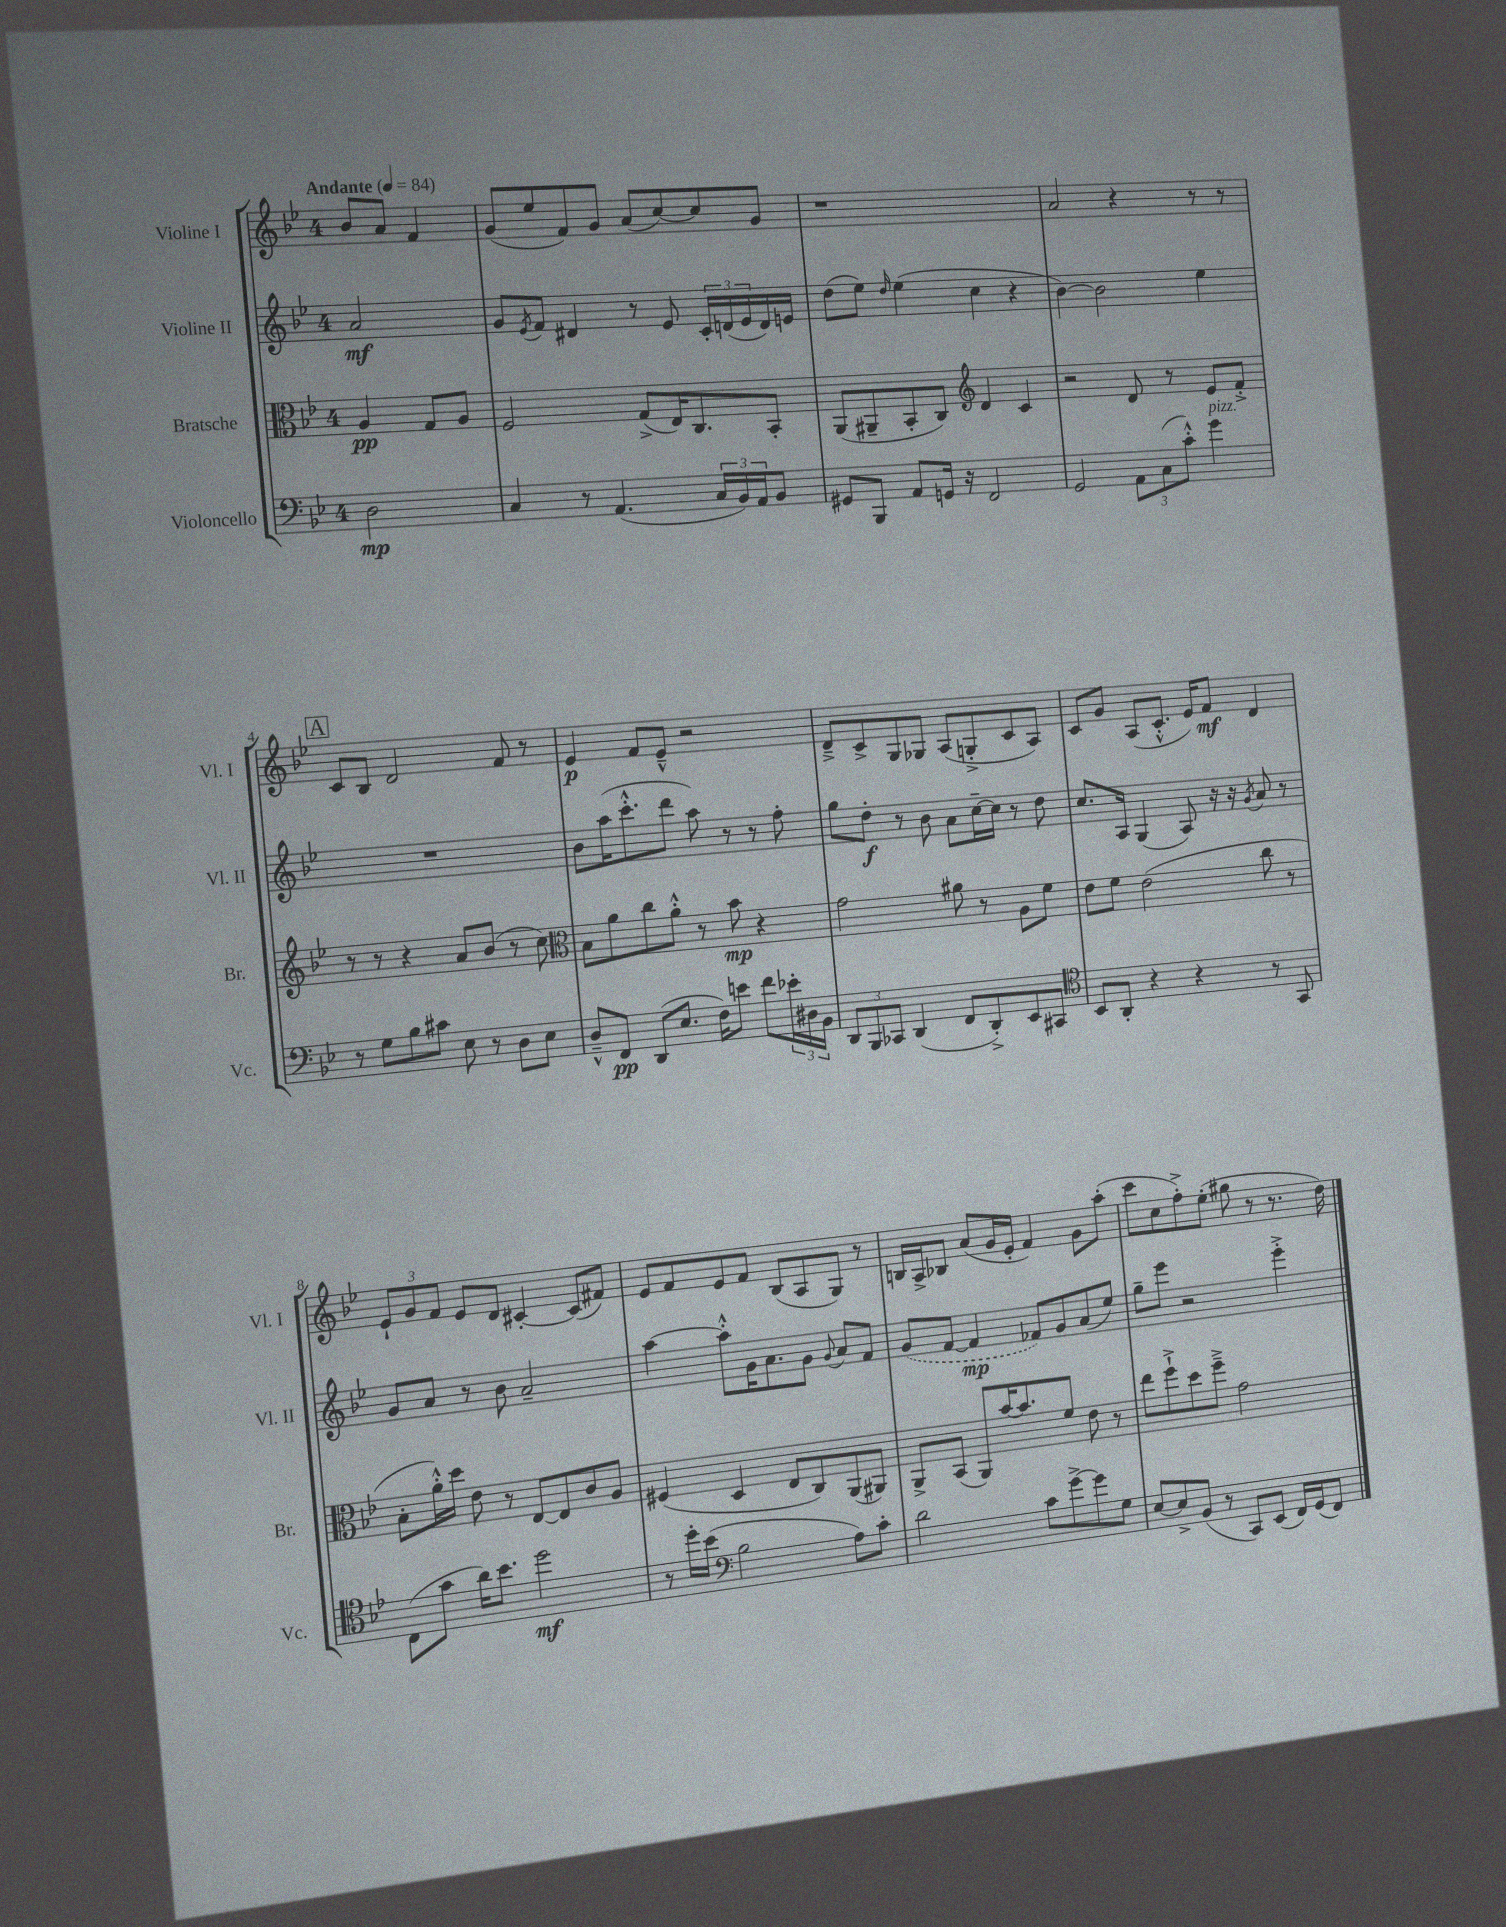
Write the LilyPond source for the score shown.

<<
\new StaffGroup <<
\new Staff = "s0" \with { instrumentName = "Violine I" shortInstrumentName = "Vl. I" } {
    \clef treble \key bes \major \once \override Staff.TimeSignature.style = #'single-digit \time 4/4 \partial 2 \tempo "Andante" 4 = 84
    bes'8 a'8 f'4 |
    g'8( ees''8 f'8) g'8 a'8( c''8~) c''8 g'8 |
    r1 |
    a'2 r4 r8 r8 |
    \mark \markup { \box "A" } c'8 bes8 d'2 f'8 r8 |
    ees'4\p f'8 ees'8---^ r2 |
    d'8---> c'8-> g8 ges8 a8( g8-.-> c'8 a8) |
    c'8 g'8 a8( c'8.-.-^ ees'16) f'8\mf d'4 |
    \tuplet 3/2 { ees'8-! g'8 f'8 } ees'8 d'8 cis'4~-. cis'8( fis'8) |
    ees'8 f'8 ees'8 f'8 bes8( a8 g8) r8 |
    b16 a16-> bes8 a'8( g'16 ees'16-. f'4) g'8 a''8-.( |
    c'''8 c''8 f''8-.->) ees''8-.( gis''8 r8 r8. d''16) \bar "|." |
}
\new Staff = "s1" \with { instrumentName = "Violine II" shortInstrumentName = "Vl. II" } {
    \clef treble \key bes \major \once \override Staff.TimeSignature.style = #'single-digit \time 4/4 \partial 2
    a'2\mf |
    g'8 \acciaccatura { ees'8 } f'8 dis'4 r8 ees'8 \tuplet 3/2 { c'16-. d'16( ees'16 } d'16) e'16 |
    d''8( ees''8) \grace { d''16 } ees''4( c''4 r4 |
    bes'4~) bes'2 ees''4 |
    \mark \markup { \box "A" } R1 |
    bes'8 a''16( c'''8.-.-^ d'''8 a''8) r8 r8 f''8-. |
    g''8 d''8-.\f r8 bes'8 a'8 c''16~-- c''16 r8 d''8 |
    c''8. a16 g4( a8) r16 r16 \acciaccatura { g'8 } a'8 r8 |
    g'8 a'8 r8 bes'8 a'2-- |
    a''4~ a''8-.-^ g'16 a'8. g'8 \appoggiatura { g'8 } a'8 f'8 |
    \once \slurDashed g'8( f'8~ f'4\mp fes'8) g'8 a'8( ees''8) |
    g''8-- ees'''8 r2 ees'''4-.-> \bar "|." |
}
\new Staff = "s2" \with { instrumentName = "Bratsche" shortInstrumentName = "Br." } {
    \clef alto \key bes \major \once \override Staff.TimeSignature.style = #'single-digit \time 4/4 \partial 2
    a4\pp g8 a8 |
    f2 g8->( ees16) c8. bes,8-. |
    a,8( ais,8-- bes,8-. c8) \clef treble d'4 c'4 |
    r2 d'8 r8 ees'8 f'8-.-> |
    \mark \markup { \box "A" } r8 r8 r4 a'8 bes'8( r8 c''8) |
    \clef alto bes8 a'8 c''8 a'8-.-^ r8 bes'8\mp r4 |
    g'2 ais'8 r8 a8 f'8 |
    ees'8 f'8 ees'2( c''8 r8 |
    bes8-. a'16-.-^) d''16 ees'8 r8 ees8~ ees8 c'8 a8 |
    fis4( d4 ees8 c8) a,8( ais,8) |
    a,8-> bes,8( a,8) bes'16~ bes'8. f'8 ees'8 r8 |
    ees''8 f''8-!-> d''8 f''8---> g'2 \bar "|." |
}
\new Staff = "s3" \with { instrumentName = "Violoncello" shortInstrumentName = "Vc." } {
    \clef bass \key bes \major \once \override Staff.TimeSignature.style = #'single-digit \time 4/4 \partial 2
    d2\mp |
    c4 r8 a,4.( \tuplet 3/2 { c16 bes,16) a,16 } bes,8 |
    gis,8 bes,,8 a,8 g,16 r16 f,2 |
    g,2 \tuplet 3/2 { a,8 c8( c'8-.-^) } g'4^\markup { \italic "pizz." } |
    \mark \markup { \box "A" } r8 g8 bes8 cis'8 ees8 r8 d8 ees8 |
    d8---^ f,8\pp d,8( ees8. f16) e'8 f'8 \tuplet 3/2 { ees'16-. dis16 bes,16 } |
    \tuplet 3/2 { d,8 bes,,8 ces,8 } d,4( f,8 d,8-.->) ees,8 cis,8 |
    \clef tenor bes,8 a,8-. r4 r4 r8 g,8 |
    c8( g'8 a'16) bes'8. d''2\mf |
    r8 d''16-. bes'16( \clef bass bes2 a8) c'8-. |
    d'2 c'8 g'8~-> g'8 g8 |
    ees8~ ees8-> bes,8( r8 c,8) ees,8( f,16) g,16( f,8) \bar "|." |
}
>>
>>
